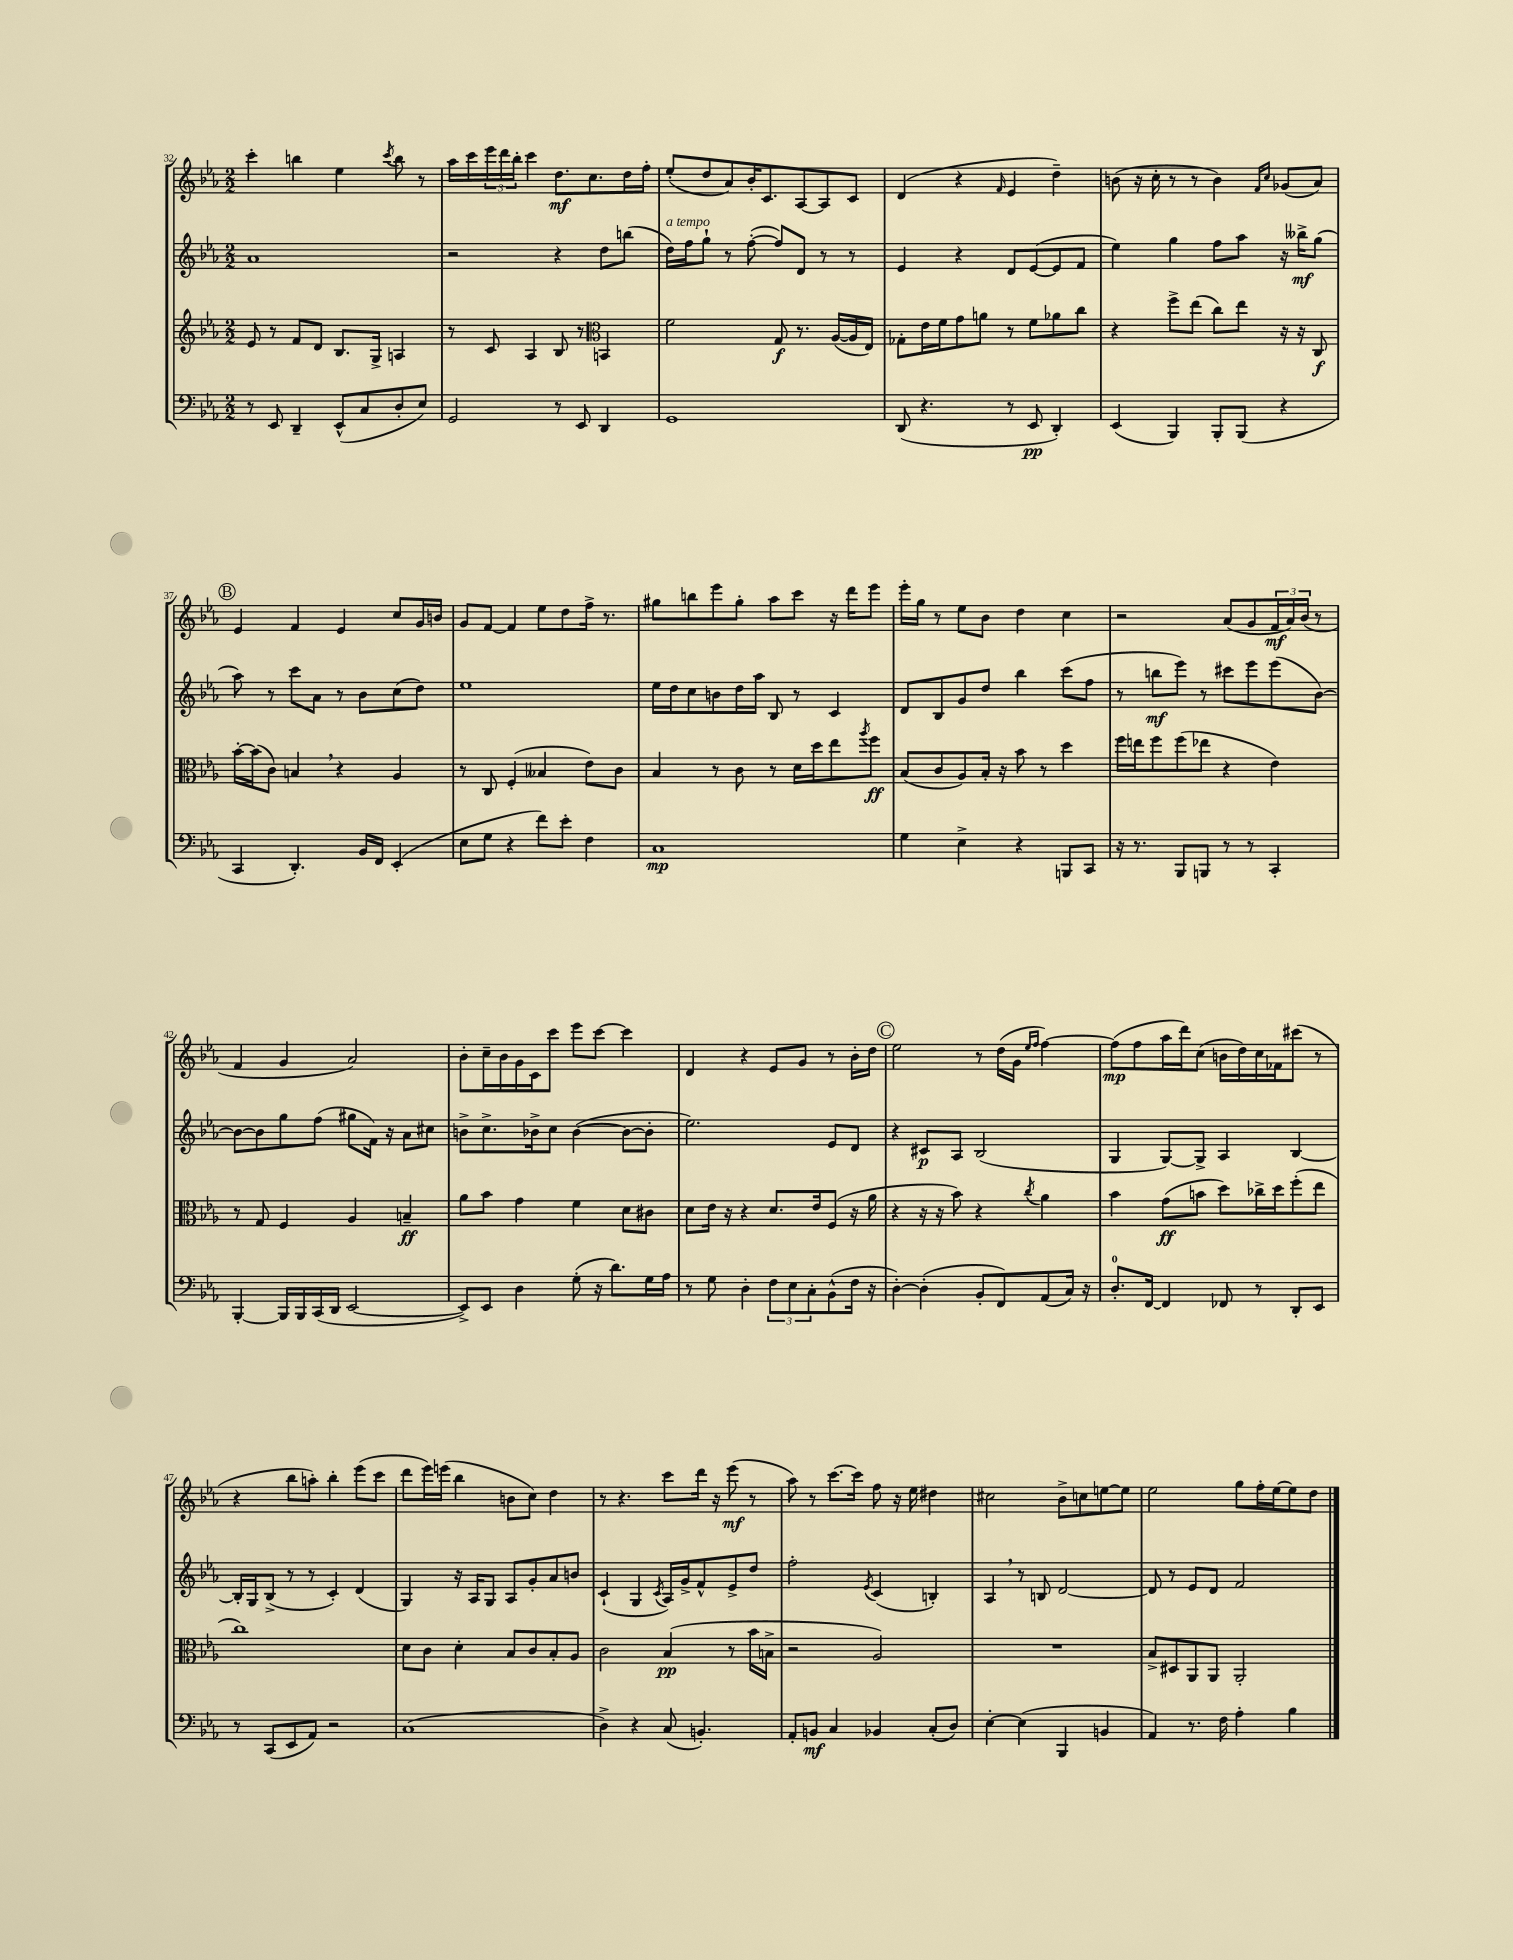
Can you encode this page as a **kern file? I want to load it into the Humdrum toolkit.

**kern	**kern	**kern	**kern
*staff4	*staff3	*staff2	*staff1
*clefF4	*clefG2	*clefG2	*clefG2
*k[b-e-a-]	*k[b-e-a-]	*k[b-e-a-]	*k[b-e-a-]
*M2/2	*M2/2	*M2/2	*M2/2
8r	8e-	1a-	4ccc'
8EE-	8r	.	.
4DD~	8f	.	4bb
.	8d	.	.
(8EE-^^	8.B-	.	4ee-
8C	.	.	.
.	16G^	.	.
.	.	.	8qccc
8D'	4A	.	8bb
8E-)	.	.	8r
=	=	=	=
2GG	8r	2r	16aa-
.	.	.	16ccc
.	8c	.	24eee-
.	.	.	24ddd
.	.	.	24bb-'
.	4A-	.	4ccc
8r	8B-	4r	8.dd
8EE-	8r	.	.
.	.	.	8.cc
*	*clefC3	*	*
4DD	4BB	8dd	.
.	.	(8bb	16dd
.	.	.	16ff'
=	=	=	=
1GG	2f	16dd)	(8ee-'
.	.	16ff	.
.	.	8gg`	8dd
.	.	8r	8a-)
.	.	([8ff'	16b-'
.	.	.	8.c
.	8G	8ff])	.
.	8.r	8d	[8A-
.	.	8r	8A-]
.	([16A-	.	.
.	16A-]	8r	8c
.	16E-)	.	.
=	=	=	=
(8DD	8G-'	4e-	(4d
4.r	16e-	.	.
.	16f	.	.
.	8g	4r	4r
.	8a	.	.
.	.	.	16qqf
8r	8r	8d	4e-
8EE-	8f	([8e-	.
4DD')	8a-	8e-]	4dd~)
.	8cc	8f	.
=	=	=	=
(4EE-	4r	4ee-)	(8b
.	.	.	16r
.	.	.	16cc'
4BBB-)	8ff^	4gg	8r
.	(8ee-	.	8r
8BBB-'	8cc)	8ff	4b)
(8BBB-	8ee-	8aa-	.
.	.	.	16qqf
.	.	.	16qqcc
4r	16r	16r	(8g-
.	16r	16bb--^	.
.	8C	(8gg	8a-)
=	=	=	=
4CC	[16b-'	8aa-)	4e-
.	(16b-]	.	.
.	8c)	8r	.
4.DD')	4B	8ccc	4f
.	.	8a-	.
.	4r	8r	4e-
16BB-	.	8b-	.
16FF	.	.	.
(4EE-'	4A-	(8cc	8cc
.	.	8dd)	16g
.	.	.	16b
=	=	=	=
8E-	8r	1ee-	8g
8G	8C	.	[8f
4r	(4F'	.	4f]
8f)	4B--	.	8ee-
8e-'	.	.	8dd
4F	8e-)	.	16ff^
.	.	.	8.r
.	8c	.	.
=	=	=	=
1C	4B-	16ee-	8gg#
.	.	16dd	.
.	.	8cc	8bb
.	8r	8b	8eee-
.	8c	16dd	8gg#'
.	.	16aa-	.
.	8r	8B-	8aa-
.	16d	8r	8ccc
.	16dd	.	.
.	8ee-	4c	16r
.	.	.	16ddd
.	8qaa-	.	.
.	8ff	.	8eee-
=	=	=	=
4G	(8B-	8d	16eee-'
.	.	.	16gg
.	8c	8B-	8r
4E-^	8A-)	8g	8ee-
.	16B-'	8dd	8b-
.	16r	.	.
4r	8b-	4bb-	4dd
.	8r	.	.
8BBB	4dd	(8ccc	4cc
8CC	.	8ff	.
=	=	=	=
16r	16ff	8r	2r
8.r	16ee	.	.
.	8ff	8bb	.
8BBB-	(8ff	8eee-)	.
8BBB	8ee-	8r	.
8r	4r	8ccc#	(8a-
8r	.	8eee-	8g
4CC'	4e-)	(8eee-	24f
.	.	.	24a-)
.	.	.	(24b-
.	.	[8b-)	8r
=	=	=	=
[4BBB-'	8r	8b-_	4f
.	8G	8b-]	.
16BBB-]	4F	8gg	4g
16BBB-	.	.	.
(16CC	.	(8ff	.
16DD	.	.	.
[2EE-	4A-	8gg#	2a-)
.	.	16f)	.
.	.	16r	.
.	4B~	8a-	.
.	.	8cc#	.
=	=	=	=
8EE-^])	8a-	8b^	8b-'
8EE-	8b-	8.cc^	16cc~
.	.	.	16b-
4D	4g	.	16g
.	.	16b-^	16c
.	.	8cc	8ccc
(8G'	4f	([4b-	8eee-
16r	.	.	[8ccc
8.d)	.	.	.
.	8d	8b-_	4ccc]
16G	8c#	8b-']	.
16A-	.	.	.
=	=	=	=
8r	8d	2.ee-)	4d
8G	16e-	.	.
.	16r	.	.
4D'	4r	.	4r
12F	8.d	.	8e-
12E-	.	.	.
.	.	.	8g
12C'	.	.	.
.	16e-	.	.
(8BB-^^	(8F	8e-	8r
16F	16r	8d	16b-'
16r	16a-	.	16dd
=	=	=	=
[4D')	4r	4r	2ee-
(4D']	16r	8c#	.
.	16r	.	.
.	8b-)	8A-	.
8BB-'	4r	(2B-	8r
8FF)	.	.	(16dd
.	.	.	16g
.	.	.	16qqee-
.	8qcc	.	16qqff
(8AA-	4a-	.	[4ff)
16C)	.	.	.
16r	.	.	.
=	=	=	=
8.D'	4b-	4G	(8ff]
.	.	.	8ff
[16FF	.	.	.
4FF]	(8g	[8G)	16aa-
.	.	.	16ddd)
.	8b	8G^]	(8cc
8FF-	8dd)	4A-	16b
.	.	.	16dd)
8r	16cc-^	.	16cc
.	16dd	.	16f-
8DD'	(8ff'	[4B-	(8ccc#
8EE-	8ee-	.	8r
=	=	=	=
8r	1cc)	16B-']	4r
.	.	16G	.
(8CC	.	(8B-^	.
8EE-	.	8r	8bb-
8AA-)	.	8r	8aa')
2r	.	4c')	4bb-'
.	.	(4d	(8eee-
.	.	.	8ccc
=	=	=	=
(1C	8d	4G)	8ddd
.	8c	.	16eee-)
.	.	.	(16eee
.	4d'	16r	4bb-
.	.	16A-	.
.	.	8G	.
.	8B-	8A-	8b
.	8c	8g'	8cc)
.	8B-'	8a-	4dd
.	8A-	8b	.
=	=	=	=
4D^)	2c	(4c`	8r
.	.	.	4.r
4r	.	4G	.
.	.	8qc	.
(8C	(4B-	16A-)	8ccc
.	.	16g^	.
4.BB')	.	8f^^	16ddd
.	.	.	16r
.	8r	8e-^	(8eee-
.	16b-	8dd	8r
.	16B^	.	.
=	=	=	=
8AA-'	2r	2ff'	8aa-)
8BB	.	.	8r
4C	.	.	[8.ccc
.	.	.	16ccc]
.	.	8qe-	.
4BB-	2A-)	(4c	8ff
.	.	.	16r
.	.	.	16ee-
(8C'	.	4B')	4dd#
8D)	.	.	.
=	=	=	=
[4E-'	1r	4A-	2cc#
(4E-]	.	8r	.
.	.	8B	.
4BBB-	.	[2d	8b-^
.	.	.	8cc
4BB	.	.	[8ee
.	.	.	8ee]
=	=	=	=
4AA-)	8B-^	8d]	2ee-
.	8D#	8r	.
8.r	8AA-	8e-	.
.	8AA-	8d	.
16F	.	.	.
4A-'	2AA-'	2f	8gg
.	.	.	16ff'
.	.	.	[16ee-
4B-	.	.	8ee-]
.	.	.	8dd
==	==	==	==
*-	*-	*-	*-
